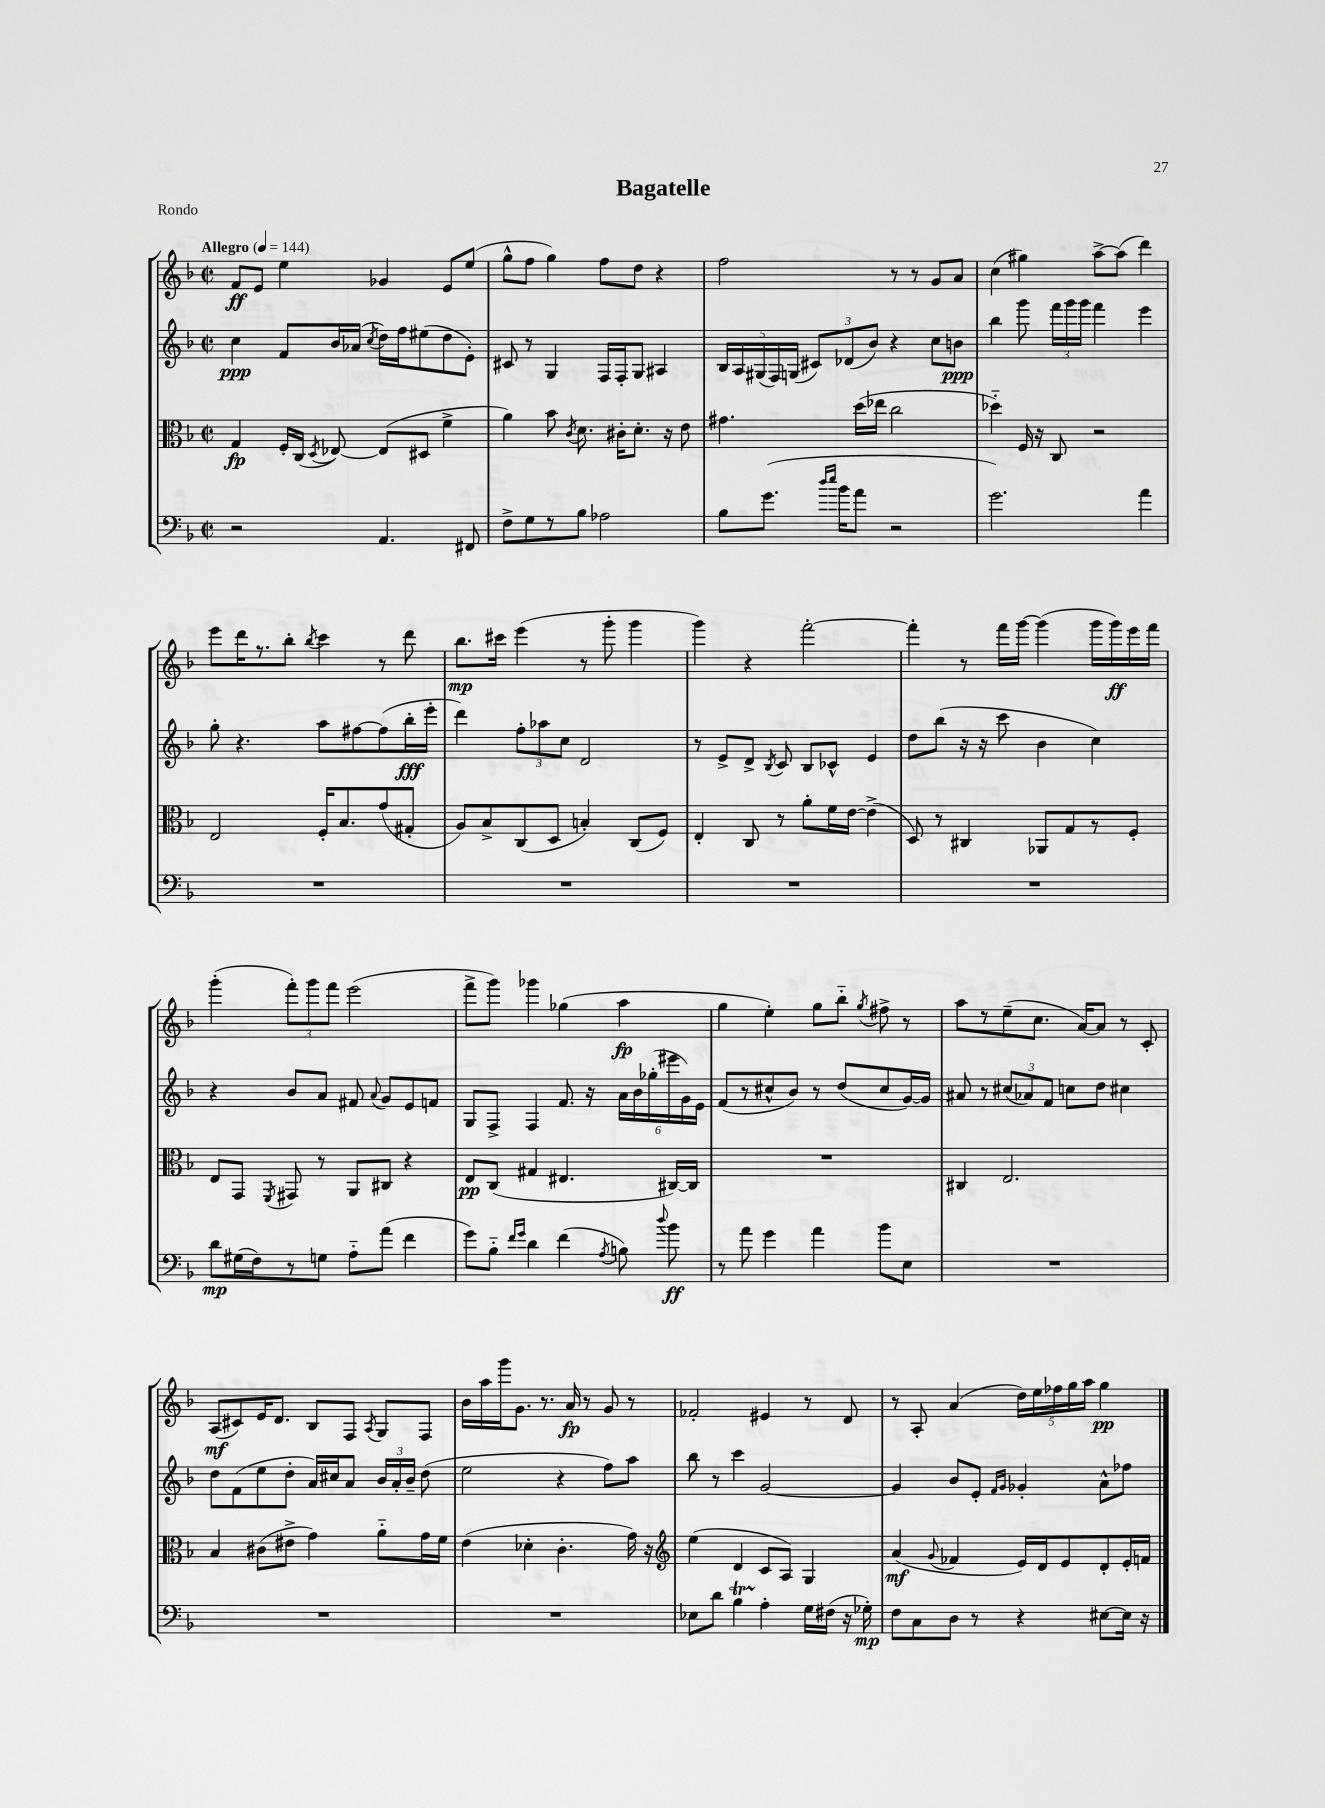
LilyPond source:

\header { title = "Bagatelle" piece = "Rondo" }
<<
\new StaffGroup <<
\new Staff = "s0" {
    \clef treble \key f \major \defaultTimeSignature \time 2/2 \tempo "Allegro" 4 = 144
    \autoBeamOff f'8[\ff e'8] e''4 ges'4 e'8[ e''8]( |
    g''8[-^ f''8] g''4) f''8[ d''8] r4 |
    f''2 r8 r8 g'8[ a'8] |
    c''4( gis''4) a''8[~-> a''8]( d'''4) |
    e'''8[ d'''16 r8. bes''8]-. \acciaccatura { bes''8 } c'''4 r8 d'''8 |
    bes''8.[\mp cis'''16] e'''4( r8 g'''8-. g'''4 |
    g'''4) r4 f'''2~-. |
    f'''4-. r8 f'''16[ g'''16]~ g'''4( g'''16[ g'''16\ff) e'''16 f'''16] |
    g'''4-.( \tuplet 3/2 { f'''8[-.) g'''8 f'''8] } e'''2( |
    f'''8[-> g'''8]) ges'''4 ges''4( a''4\fp |
    g''4 e''4-.) g''8[ bes''8]-_ \acciaccatura { g''8 } fis''8-> r8 |
    a''8[ r8 e''8--( c''8.] a'16[~) a'8] r8 c'8-. |
    a8[\mf( cis'8) e'16 d'8.] bes8[ f8] \acciaccatura { a8 } g8[ f8] |
    bes'16[ a''16 g'''16 g'8.] r8. a'16\fp r8 g'8 r8 |
    fes'2-. eis'4 r8 d'8 |
    r8 a8-. a'4( \tuplet 5/4 { d''16[) e''16 fes''16 g''16 a''16] } g''4\pp \bar "|." |
}
\new Staff = "s1" {
    \clef treble \key f \major \defaultTimeSignature \time 2/2
    \autoBeamOff c''4\ppp f'8[ bes'16 aes'16]( \acciaccatura { c''8 } d''16[) f''16 eis''8( d''8 e'8]-.) |
    cis'8 r8 g4 f16[ f16-. g8] ais4 |
    \tuplet 5/4 { bes16[ a16 gis16( f16) g16]( } \tuplet 3/2 { cis'8[) des'8( bes'8]) } r4 c''8[ b'8]\ppp |
    bes''4 g'''8 \tuplet 3/2 { f'''16[ g'''16 g'''16] } f'''4 e'''4 |
    g''8-. r4. a''8[ fis''8~ fis''8( bes''16-.\fff e'''16]-. |
    d'''4) \tuplet 3/2 { f''8[-. aes''8 c''8] } d'2 |
    r8 e'8[-> d'8]-> \acciaccatura { bes8 } c'8 bes8[ ces'8]-^ e'4 |
    d''8[ bes''8]( r16 r16 c'''8 bes'4 c''4) |
    r4 bes'8[ a'8] fis'8 \appoggiatura { a'8 } g'8[ e'8 f'8] |
    g8[ f8]-> f4 f'8. r16 \tuplet 6/4 { a'16[ bes'16 ges''16-.( eis'''16 g'16) e'16] } |
    f'8[( r8 cis''8-^ bes'8]) r8 d''8[( cis''8 g'16~) g'16] |
    ais'8 r8 \tuplet 3/2 { cis''8[( aes'8) f'8] } c''8[ d''8] cis''4 |
    d''8[ f'8( e''8 d''8]-. a'16[) cis''16 a'8] \tuplet 3/2 { bes'16[ a'16-. bes'16]-- } d''8( |
    e''2 r4 f''8[) a''8] |
    bes''8 r8 c'''4 g'2~ |
    g'4 bes'8[ e'8]-. \grace { f'16[ g'16] } ges'4-. a'8[-^ fes''8] \bar "|." |
}
\new Staff = "s2" {
    \clef alto \key f \major \defaultTimeSignature \time 2/2
    \autoBeamOff g4\fp f16[-. c16]( \acciaccatura { d8 } ees8~) ees8[( dis8] f'4-> |
    a'4) bes'8 \acciaccatura { c'8 } d'8. cis'16[-. d'8.]-. r16 e'8 |
    gis'4. d''16[( ees''16] c''2 |
    des''4-_) f16 r16 c8 r2 |
    e2 f16[-. bes8. g'8( gis8]-. |
    a8[) bes8-> c8( d8] b4-.) c8[( f8]) |
    e4-. c8 r8 a'8[-. f'16 e'16]~ e'4->( |
    d8) r8 cis4 aes,8[ g8 r8 f8]-. |
    e8[ g,8] \acciaccatura { f,8 } gis,8 r8 a,8[ cis8] r4 |
    e8[\pp c8]( gis4 eis4. cis16[~) cis16] |
    R1 |
    cis4 e2. |
    bes4 cis'8[( eis'8]-> g'4) a'8[-_ g'16 f'16] |
    e'4( des'4-. c'4.-. g'16) r16 |
    \clef treble e''4( d'4 c'8[ a8]) g4 |
    a'4\mf( \appoggiatura { g'8 } fes'4 e'16[) d'16 e'8 d'8-. e'16-. f'16] \bar "|." |
}
\new Staff = "s3" {
    \clef bass \key f \major \defaultTimeSignature \time 2/2
    \autoBeamOff r2 a,4. fis,8 |
    f8[-> g8 r8 bes8] aes2 |
    bes8[ g'8.]( \grace { d''16[ e''16] } bes'16[ a'8] r2 |
    g'2.) a'4 |
    R1 |
    R1 |
    R1 |
    R1 |
    d'8[\mp gis16( f16) r8 g8] a8[-_ a'8]( f'4 |
    g'8[) bes8]-_ \grace { f'16[ g'16] } d'4 f'4( \acciaccatura { a8 } b8) \appoggiatura { d''8 } bes'8\ff |
    r8 a'8 g'4 a'4 bes'8[ e8] |
    R1 |
    R1 |
    R1 |
    ees8[ d'8] bes4\startTrillSpan a4-.\stopTrillSpan g16[ fis16]( r16 ges16-.\mp) |
    f8[ c8 d8] r8 r4 eis8[~ eis16] r16 \bar "|." |
}
>>
>>
\layout { \context { \Score \remove "Bar_number_engraver" } }
